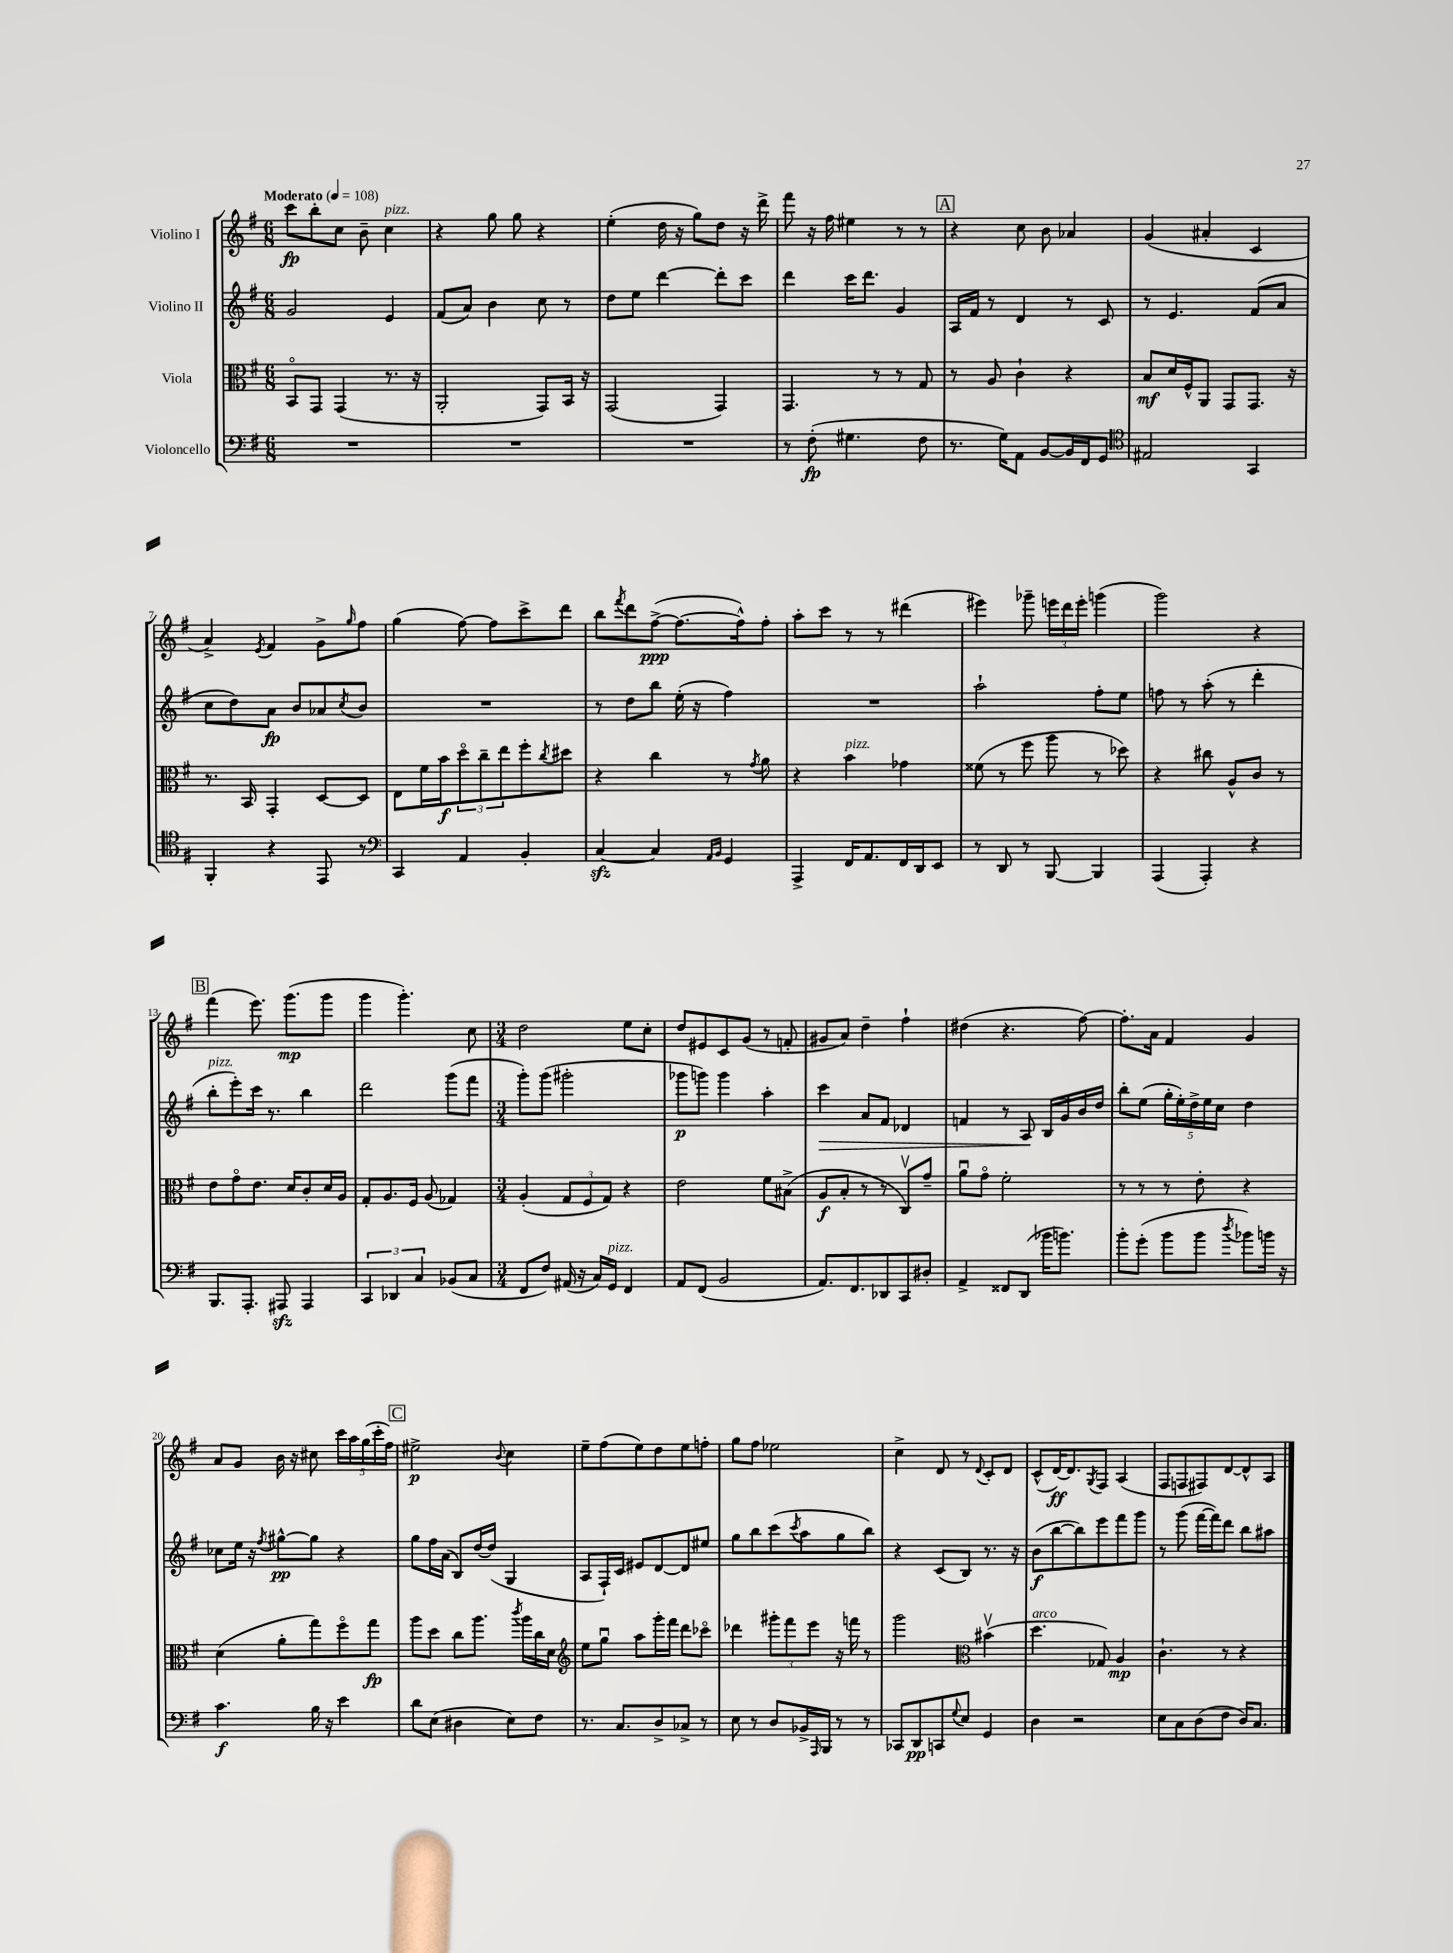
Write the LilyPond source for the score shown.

<<
\new StaffGroup <<
\new Staff = "s0" \with { instrumentName = "Violino I" } {
    \clef treble \key g \major \numericTimeSignature \time 6/8 \tempo "Moderato" 4 = 108
    c'''8\fp b''8-. c''8 b'8-- c''4^\markup { \italic "pizz." } |
    r4 g''8 g''8 r4 |
    e''4-.( d''16 r16 g''8) d''8 r16 d'''16-> |
    fis'''8 r16 fis''16 eis''4 r8 r8 |
    \mark \markup { \box "A" } r4 c''8 b'8 aes'4 |
    g'4( ais'4-. c'4 |
    a'4->) \acciaccatura { e'8 } fis'4 g'8-> \grace { g''16 } fis''8 |
    g''4( fis''8~) fis''8 c'''8-> d'''8 |
    b''8 \acciaccatura { fis'''8 } d'''8 fis''8~->\ppp( fis''8.~ fis''16-^) fis''8-. |
    a''8-. c'''8 r8 r8 dis'''4( |
    eis'''4) ges'''8-- \tuplet 3/2 { e'''16 d'''16 e'''16-. } g'''4( |
    g'''2) r4 |
    \mark \markup { \box "B" } fis'''4( e'''8.) g'''8.\mp( g'''8 |
    g'''4 g'''4.-.) c''8 |
    \numericTimeSignature \time 3/4 d''2 e''8 c''8-. |
    d''8 eis'8 c'8 g'8( r8 f'8-. |
    gis'8 a'8) d''4-- fis''4-! |
    dis''4( r4. fis''8~) |
    fis''8.-. a'16 fis'4 g'4 |
    a'8 g'8 b'16 r16 cis''8 \tuplet 5/4 { c'''16 a''16 g''16( c'''16-. fis''16) } |
    \mark \markup { \box "C" } eis''2->\p \appoggiatura { b'8 } c''4 |
    e''8-- fis''8( e''8) d''8 e''8 f''8-. |
    g''8 fis''8 ees''2 |
    c''4-> d'8 r8 \appoggiatura { d'8 } c'8-. d'8 |
    c'8-^( d'16~\ff) d'8. \acciaccatura { g8 } fis8 a4( |
    fis8 f8 fis8) d'8~ d'8-^ a8 \bar "|." |
}
\new Staff = "s1" \with { instrumentName = "Violino II" } {
    \clef treble \key g \major \numericTimeSignature \time 6/8
    g'2 e'4 |
    fis'8( a'8) b'4 c''8 r8 |
    d''8 e''8 d'''4~ d'''8-. c'''8 |
    d'''4 c'''16 d'''8. g'4 |
    \mark \markup { \box "A" } a16 fis'16 r8 d'4 r8 c'8 |
    r8 e'4. fis'8( a'8 |
    c''8 d''8) a'8\fp b'8 aes'8 \acciaccatura { c''8 } b'8 |
    R2. |
    r8 d''8 b''8 e''16-.( r16 fis''4) |
    R2. |
    a''2-! fis''8-. e''8 |
    f''8 r8 a''8-.( r8 d'''4-. |
    \mark \markup { \box "B" } b''8-.^\markup { \italic "pizz." } e'''8-.) c'''16 r8. b''4 |
    d'''2 g'''8( fis'''8 |
    \numericTimeSignature \time 3/4 g'''8-.) g'''8( gis'''2-. |
    ges'''8\p g'''8) g'''4 a''4-. |
    c'''4\> a'8 fis'8 des'4 |
    f'4 r8 a8\! b16 g'16 b'16 d''16 |
    b''8-. e''8( \tuplet 5/4 { g''16-. e''16-.) d''16-> e''16 c''16 } d''4 |
    ces''8 e''16 r16 \acciaccatura { fis''8 } gis''8~-^\pp gis''8 r4 |
    \mark \markup { \box "C" } g''8 fis''16 a'16( b8) d''16~ d''16( g4 |
    a8 fis16-!) c'16 eis'8 d'8~ d'8 eis''8 |
    g''8 b''8 c'''8( \acciaccatura { c'''8 } a''8 g''8 b''8) |
    r4 c'8( b8) r8. r16 |
    b'8\f( b''8~ b''8) e'''8 fis'''8 g'''8 |
    r8 g'''8( fis'''16~ fis'''16) d'''8 b''8 ais''8 \bar "|." |
}
\new Staff = "s2" \with { instrumentName = "Viola" } {
    \clef alto \key g \major \numericTimeSignature \time 6/8
    b,8\flageolet g,8 g,4( r8. r16 |
    a,2-. g,8) b,16 r16 |
    g,2( g,4) |
    g,4. r8 r8 g8 |
    \mark \markup { \box "A" } r8 a8 c'4-! r4 |
    b8\mf d'16 fis16-^ a,8 g,8 g,8. r16 |
    r8. b,16 g,4-. d8~ d8 |
    e8 fis'16 b'16\f \tuplet 3/2 { d''8\flageolet c''8-- e''8 } fis''8-. \acciaccatura { c''8 } dis''8 |
    r4 c''4 r8 \acciaccatura { g'8 } a'8 |
    r4 b'4^\markup { \italic "pizz." } ges'4 |
    fisis'8( r8 fis''8 a''8 r8 des''8) |
    r4 cis''8 a8-^ c'8 r8 |
    \mark \markup { \box "B" } e'8 g'8\flageolet e'8. d'16 c'8-. d'16 a16 |
    g8-. a8. fis16 a8( ges4) |
    \numericTimeSignature \time 3/4 a4-.( \tuplet 3/2 { g8 fis8 g8) } r4 |
    e'2 fis'8 bis8->( |
    a8\f b8-. r8 r8 c8\upbow) g'8-- |
    a'8\downbow g'8\flageolet fis'2-. |
    r8 r8 r8 e'8-. r4 |
    d'4( a'8-. g''8) fis''8\flageolet g''8\fp |
    \mark \markup { \box "C" } a''8 d''8 c''8 a''8. \acciaccatura { c'''8 } a''16 c''16 d'16 |
    \clef treble e''8 g''8\downbow a''8 g'''16-. fis'''16 d'''8 ces'''8\flageolet |
    des'''4 \tuplet 3/2 { gis'''8-. fis'''8 e'''8 } r16 f'''16 r8 |
    g'''2 \clef alto bis'4\upbow( |
    d''4.^\markup { \italic "arco" } ges8) a4\mp |
    c'4.-! r8 r4 \bar "|." |
}
\new Staff = "s3" \with { instrumentName = "Violoncello" } {
    \clef bass \key g \major \numericTimeSignature \time 6/8
    R2. |
    R2. |
    R2. |
    r8 fis8-.\fp( gis4. fis8 |
    \mark \markup { \box "A" } r8. g16) a,8 b,8~ b,16 fis,16 g,8 |
    \clef tenor eis2 g,4 |
    fis,4-. r4 e,8 r8 |
    \clef bass c,4 a,4 b,4-. |
    c4~\sfz c4 \grace { a,16 b,16 } g,4 |
    a,,4-> fis,16 a,8. fis,16 d,16 e,8 |
    r8 d,8 r8 b,,8~ b,,4 |
    a,,4( a,,4-.) r4 |
    \mark \markup { \box "B" } b,,8. a,,8.-. ais,,8\sfz ais,,4 |
    \tuplet 3/2 { c,4 des,4 c4 } bes,8( c8 |
    \numericTimeSignature \time 3/4 fis,8 fis8) ais,16( r16 c16) g,16^\markup { \italic "pizz." } fis,4 |
    a,8 fis,8( b,2 |
    a,8.) fis,8. des,8 c,8 dis8-. |
    a,4-> fisis,8 d,8( bes'16 b'8.) |
    b'8-. g'8-.( b'8 b'8 \acciaccatura { d''8 } bes'8) b'16 r16 |
    c'4.\f b16 r16 e'4 |
    \mark \markup { \box "C" } d'8 e8( dis4 e8) fis8 |
    r8. c8. d8-> ces8-> r8 |
    e8 r8 d8 bes,16-> \grace { a,,16 } b,,16 r8 r8 |
    ces,8 d,8\pp c,8 \appoggiatura { g8 } e8 g,4 |
    d4 r2 |
    e8 c8 d8( fis8 d16) c8. \bar "|." |
}
>>
>>
